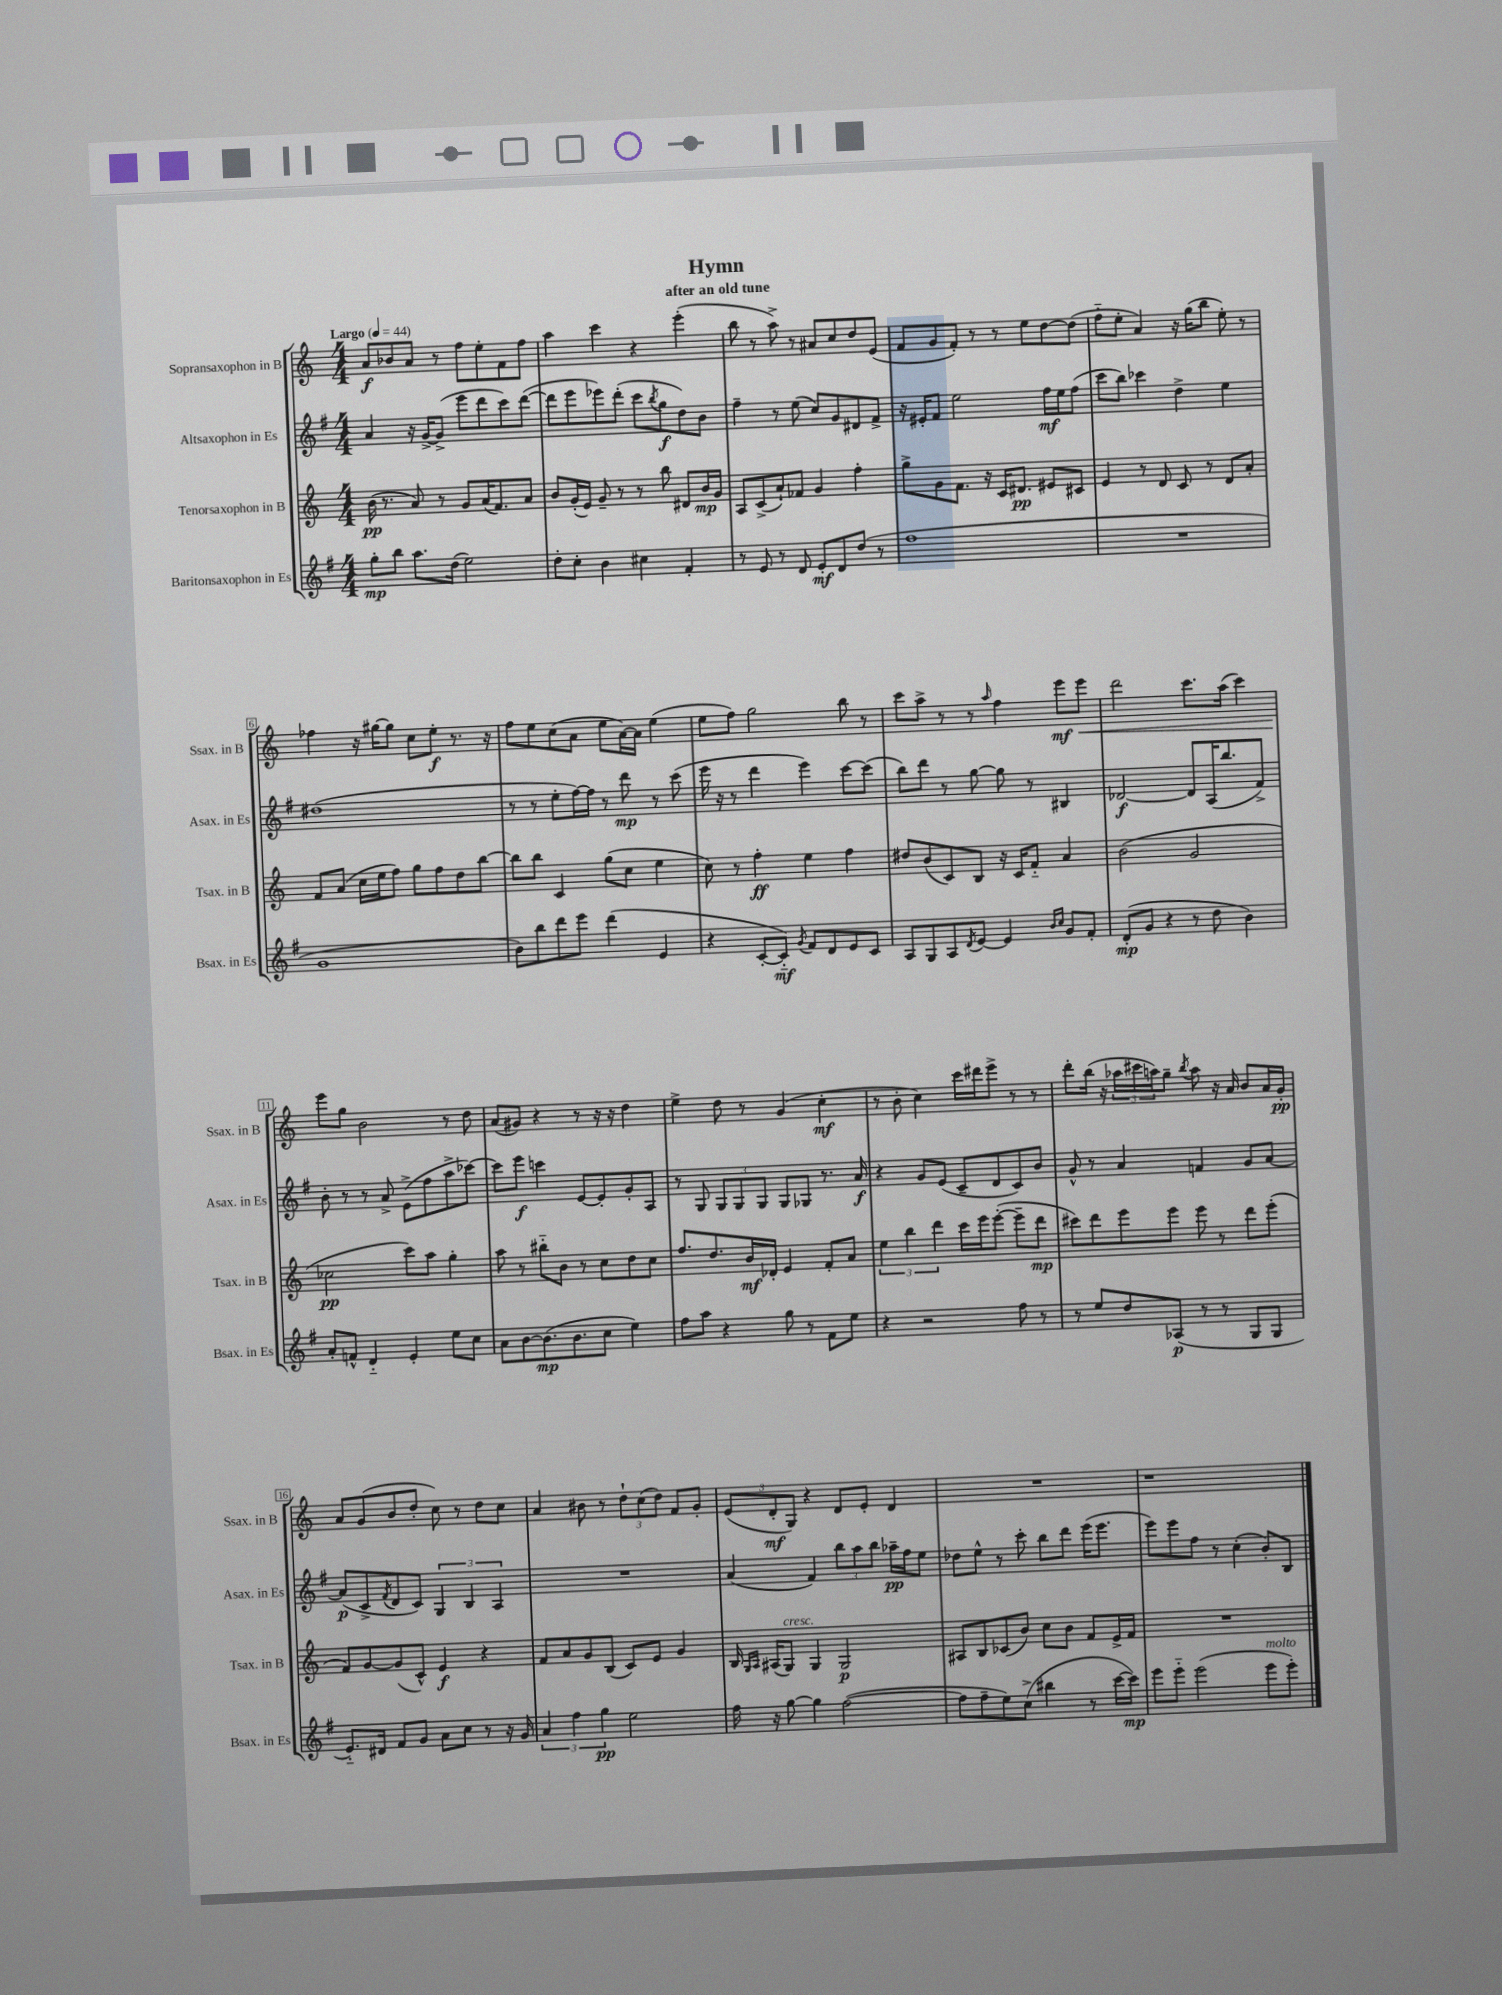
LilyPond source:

\header { title = "Hymn" subtitle = "after an old tune" }
<<
\new StaffGroup <<
\new Staff = "s0" \with { instrumentName = "Sopransaxophon in B" shortInstrumentName = "Ssax. in B" } {
    \clef treble \key c \major \numericTimeSignature \time 4/4 \tempo "Largo" 4 = 44
    a'8\f bes'8 a'8 r8 f''8 e''8-. f'8 f''8 |
    a''4 c'''4 r4 e'''4-.( |
    b''8 r8 a''8->) r8 ais'8 c''8 d''8 e'8( |
    f'8 g'8 f'8-.) r8 r8 e''8 d''8~ d''8( |
    f''8-_ e''8-. a'4) r16 g''16( b''8 e''8-.) r8 |
    fes''4 r16 gis''16~ gis''8 c''8 e''8-.\f r8. r16 |
    f''8 e''8 c''8( a'8 e''8 a'16~) a'16 e''4( |
    e''8 f''8) g''2 b''8 r8 |
    c'''8 a''8-> r8 r8 \grace { a''16 } f''4 e'''8\mf e'''8\< |
    d'''2 c'''8. a''16( c'''4) |
    e'''8\! g''8 b'2 r8 d''8 |
    a'8( gis'8) r4 r8 r16 r16 d''4 |
    e''4-> d''8 r8 g'4( c''4-.\mf |
    r8 b'8-. c''4) c'''16 dis'''16 e'''8-> r8 r8 |
    d'''8-. b''16( r16 \tuplet 3/2 { aes''16 cis'''16 a''16) } g''8-- \acciaccatura { b''8 } a''8 r16 a'16 b'8 a'16 g'16-.\pp |
    a'8 g'8( b'8 d''8-. c''8) r8 d''8 c''8 |
    a'4 bis'8 r8 \tuplet 3/2 { d''8-! c''8( d''8) } f'8 g'8-. |
    \tuplet 3/2 { e'8( d'8-.\mf g8) } r4 d'8 e'8-. d'4 |
    R1 |
    r1 \bar "|." |
}
\new Staff = "s1" \with { instrumentName = "Altsaxophon in Es" shortInstrumentName = "Asax. in Es" } {
    \clef treble \key g \major \numericTimeSignature \time 4/4
    a'4 r16 g'16~-> g'8->( e'''8 d'''8 c'''8) d'''8~( |
    d'''8 e'''8 ees'''8) d'''8-.( c'''8 \acciaccatura { b''8 } g''8\f d''8) b'8 |
    fis''4-- r8 e''8( c''8) g'8 dis'8 fis'8-> |
    r16 eis'16-. fis'8 e''2 fis''16\mf e''16 fis''8( |
    c'''8 b''8) ces'''4 d''4-> e''4 |
    dis''1( |
    r8 r8 e''8-. fis''16~) fis''16 r8 d'''8\mp r8 c'''8( |
    e'''16 r16 r8 d'''4 e'''4) c'''8~ c'''8( |
    b''8) d'''8 r8 g''8~ g''8 r8 bis4 |
    des'2~\f des'8 a16( b''8. fis'8->) |
    b'8-. r8 r8 a'8-> e'8->( fis''8 a''8-> ces'''8~) |
    ces'''8 e'''8\f c'''4 e'8~ e'8-. g'8-. a8 |
    r8 g8 \tuplet 3/2 { g8 g8 g8 } g8 ges8 r8. a'16\f |
    r4 g'8 e'8( c'8-- d'8 c'8) b'8 |
    g'8-^ r8 a'4 f'4 g'8 a'8~ |
    a'8\p( c'8-> \acciaccatura { fis'8 } d'8 c'8) \tuplet 3/2 { g4 b4 a4 } |
    R1 |
    a'4( fis'4) \tuplet 3/2 { b''8 a''8 b''8 } aes''16--\pp fis''16 e''8 |
    des''8 e''8-^ r8 c'''8-. b''8 d'''8 e'''16( e'''8. |
    e'''8) e'''8 fis''8 r8 c''4-.( b'8-.) b8 \bar "|." |
}
\new Staff = "s2" \with { instrumentName = "Tenorsaxophon in B" shortInstrumentName = "Tsax. in B" } {
    \clef treble \key c \major \numericTimeSignature \time 4/4
    b'16\pp( r8. a'8) r8 g'8 a'16( f'8.) a'8 |
    b'8 g'16-.( e'16) g'8-- r8 r8 b''8 dis'8 b'16\mp g'16 |
    a8 c'8->( a'8-!) fes'8 g'4 f''4-. |
    g''8-> g'8 f'8. r16 c'16 dis'8.\pp eis'8 cis'8 |
    e'4 r8 d'8 c'8 r8 d'8 a'8-. |
    f'8 a'8( c''16 e''16 f''8) g''8 f''8 d''8 b''8~ |
    b''8 b''8 c'4 g''8( c''8 e''4 |
    c''8) r8 f''4-.\ff e''4 f''4 |
    dis''8 b'8( c'8) b8 r16 c'16 f'8-_ a'4 |
    b'2( g'2 |
    ces''2\pp c'''8) a''8 g''4-. |
    a''8 r8 bis''8-_ b'8 r8 c''8 d''8 c''8 |
    f''8. d''8. b'16\mf des'16-. e'4 f'8-. a'8 |
    \tuplet 3/2 { e''4 b''4 d'''4 } c'''16 e'''16 e'''8~-.( e'''8-- d'''8\mp |
    cis'''8) d'''8 e'''8 e'''8 e'''8 r8 d'''8 e'''8-.( |
    f'8) g'8~ g'8( c'8-^) e'4\f r4 |
    f'8 a'8 g'8 b8( c'8) e'8 g'4 |
    b16 \grace { g16 a16 } ais16( g8^\markup { \italic "cresc." }) g4 g2\p |
    ais8 b8 ces'8( b'8) c''8 b'8 f'8 e'16-> f'16 |
    R1 \bar "|." |
}
\new Staff = "s3" \with { instrumentName = "Baritonsaxophon in Es" shortInstrumentName = "Bsax. in Es" } {
    \clef treble \key g \major \numericTimeSignature \time 4/4
    g''8-.\mp b''8 a''8. d''16( e''2) |
    d''8-. c''8-. b'4 cis''4 fis'4-. |
    r8 e'8 r8 d'8 e'8-.\mf d'8 d''8( r8 |
    fis''1 |
    R1 |
    g'1 |
    b'8) b''8 d'''8 e'''8 d'''4( e'4 |
    r4 c'8~-. c'8-_\mf) \acciaccatura { g'8 } fis'8 d'8 e'8 c'8 |
    a8 g8 a8 \acciaccatura { d'8 } e'8~ e'4 \grace { b'16 c''16 } g'8 fis'8-. |
    d'8-.\mp( g'8 r4 r8 d''8 b'4) |
    a'8-. f'8-^ d'4-_ e'4-. e''8 c''8 |
    a'8 b'8~ b'8.\mp( b'8. c''8 e''4) |
    fis''8 a''8 r4 g''8 r8 fis'8 e''8 |
    r4 r2 fis''8 r8 |
    r8 e''8 d''8 aes8\p( r8 r8 g8 g8 |
    e'8.-_) dis'16 fis'8 g'8 a'8 c''8 r8 r16 g'16 |
    \tuplet 3/2 { a'4 fis''4 g''4\pp } e''2 |
    fis''16 r16 g''8~ g''4 fis''2~( |
    fis''8 fis''8-- e''8) c''8->( bis''4 r8 c'''16~ c'''16\mp) |
    e'''8 e'''8-_ e'''2( e'''8^\markup { \italic "molto" } e'''8-.) \bar "|." |
}
>>
>>
\layout { \context { \Score \override BarNumber.stencil = #(make-stencil-boxer 0.1 0.3 ly:text-interface::print) } }
